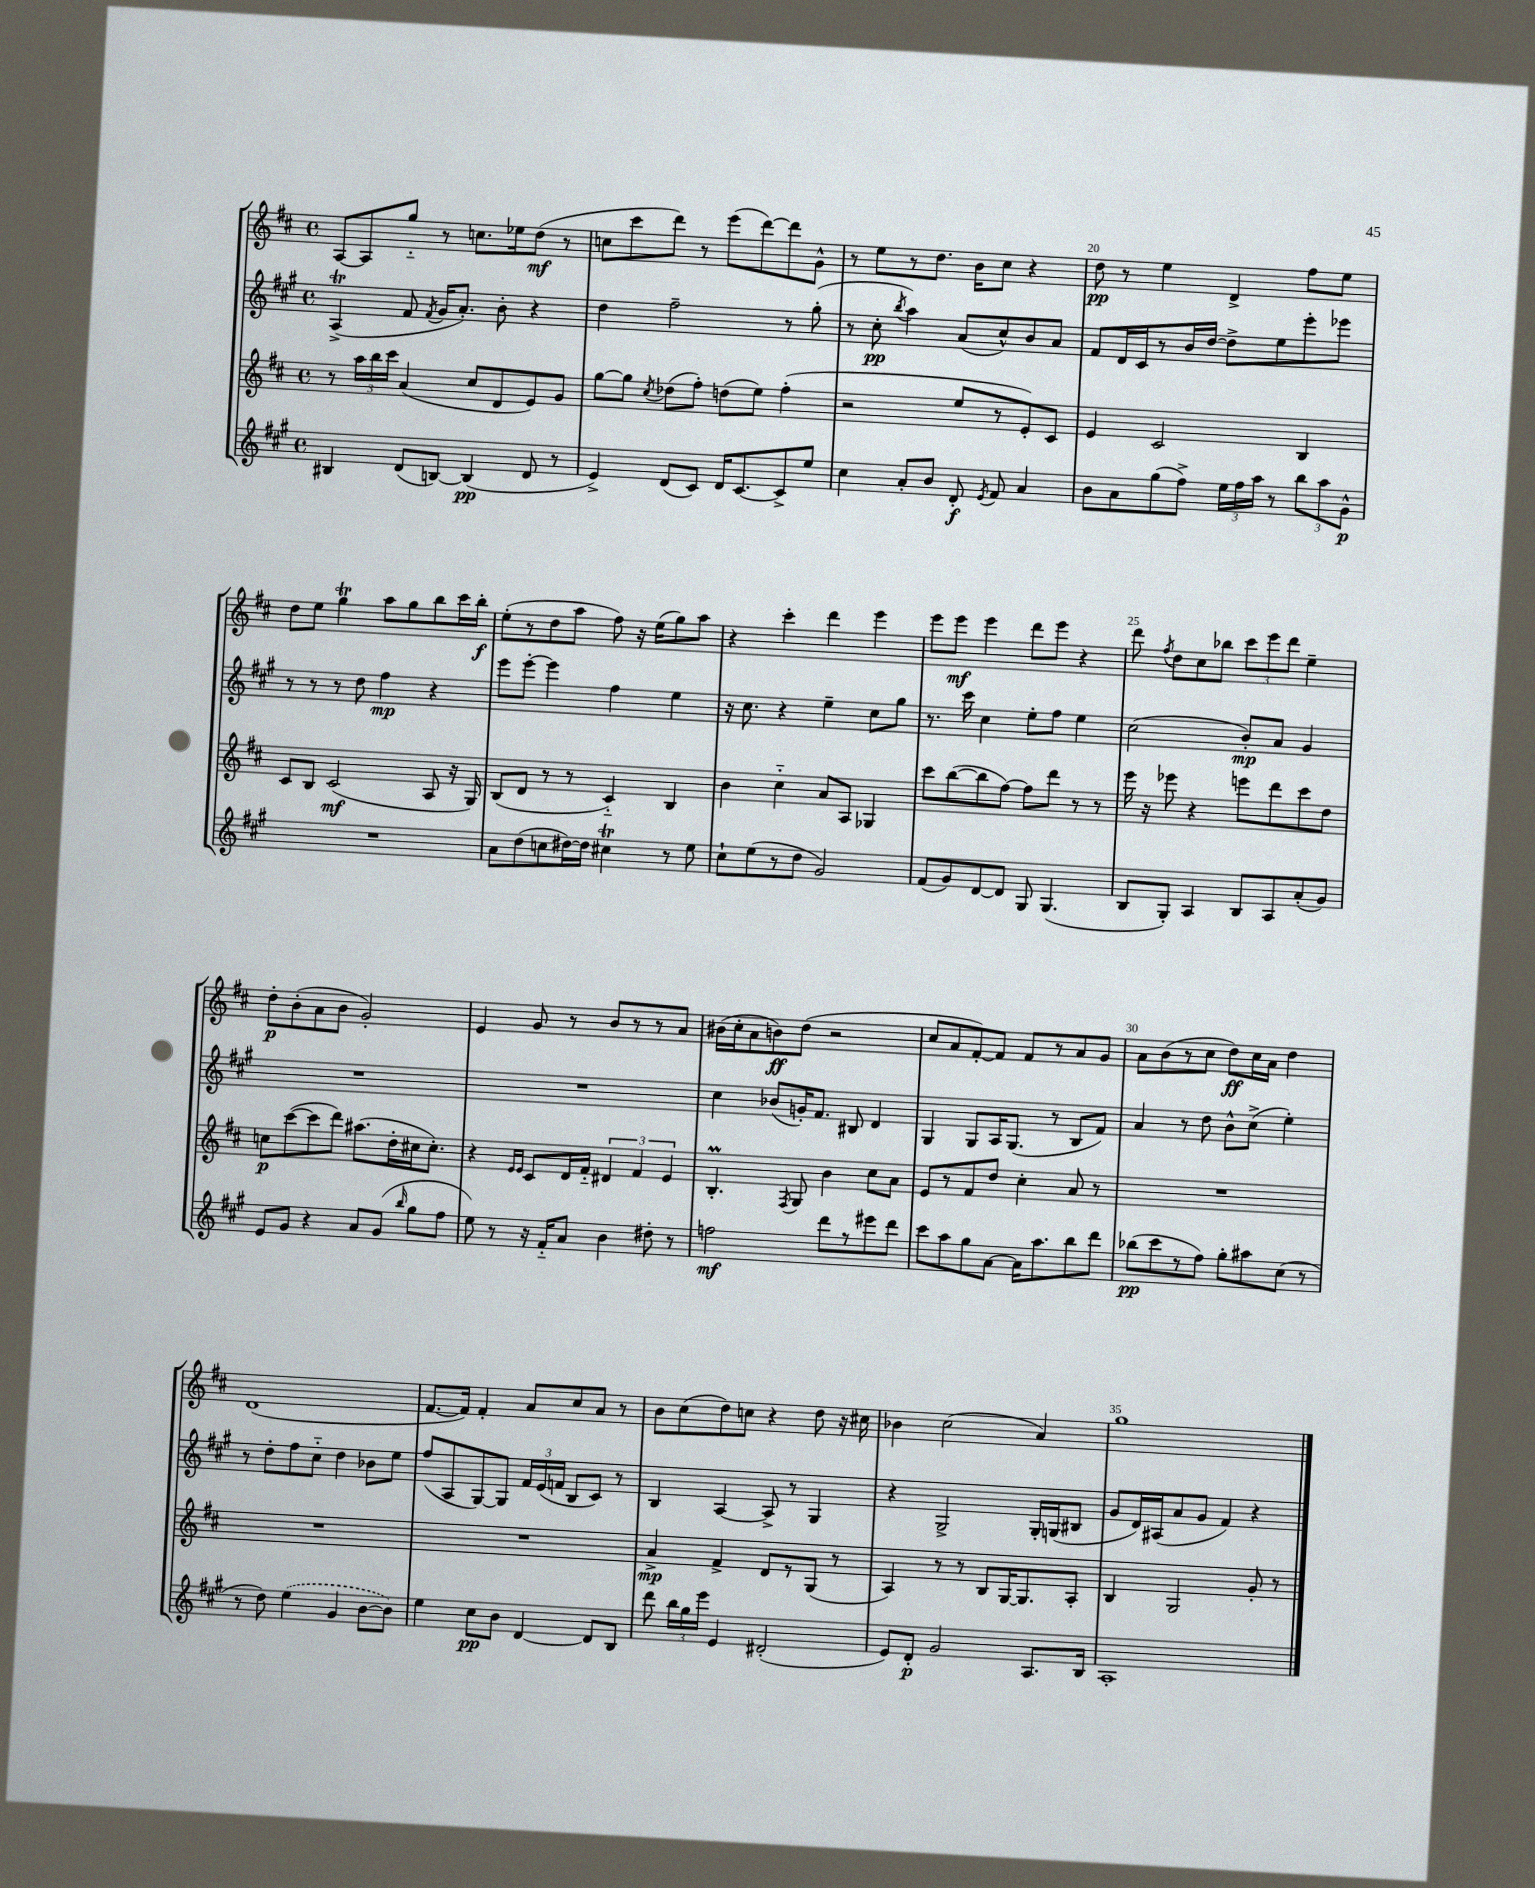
<<
\new StaffGroup <<
\new Staff = "s0" {
    \clef treble \key d \major \defaultTimeSignature \time 4/4
    \autoBeamOff a8[~ a8 g''8]-_ r8 c''8.[ ees''16 d''8]\mf( r8 |
    c''8[ cis'''8 d'''8]) r8 e'''8[( d'''8~) d'''8 g'8]-^ |
    r8 e''8[ r8 d''8.] b'16[ cis''8] r4 |
    d''8\pp r8 e''4 d'4-> fis''8[ e''8] |
    d''8[ e''8] g''4\trill a''8[ g''8 b''8 cis'''16 b''16]-.\f |
    e''8[-.( r8 d''8 a''8] fis''8) r16 e''16[( g''8) a''8] |
    r4 cis'''4-. d'''4 e'''4 |
    e'''8[ e'''8]\mf e'''4 d'''8[ e'''8] r4 |
    d'''8 \acciaccatura { fis''8 } d''8[ cis''8 bes''8] \tuplet 3/2 { cis'''8[ e'''8 d'''8] } e''4-- |
    d''8[-.\p b'8-.( a'8 b'8] g'2-.) |
    e'4 g'8 r8 b'8[ r8 r8 a'8] |
    bis'16[( cis''16-. a'8 b'8\ff) d''8]( r2 |
    cis''8[ a'8 fis'8~-.) fis'8] fis'8[ r8 a'8 g'8] |
    a'8[ b'8( r8 cis''8] d''8[\ff) cis''16 a'16] d''4 |
    d'1( |
    fis'8.[~ fis'16]) fis'4-. a'8[ cis''8 a'8] r8 |
    b'8[ cis''8( d''8) c''8] r4 d''8 r16 cis''16 |
    bes'4 cis''2( a'4) |
    g''1 \bar "|." |
}
\new Staff = "s1" {
    \clef treble \key a \major \defaultTimeSignature \time 4/4
    \autoBeamOff a4->\trill( fis'8 \acciaccatura { fis'8 } gis'16[ a'8.]-.) b'8-. r4 |
    d''4 fis''2-- r8 gis''8-.( |
    r8 cis''8-.\pp \acciaccatura { b''8 } a''4) a'8[( cis''8-^) b'8 a'8] |
    fis'8[ d'16 cis'16 r8 b'16 d''16]~ d''8[-> e''8 e'''8-. ees'''8] |
    r8 r8 r8 d''8 fis''4\mp r4 |
    e'''8[ e'''8]~-. e'''4 fis''4 e''4 |
    r16 cis''8. r4 e''4-- cis''8[ gis''8] |
    r8. cis'''16 cis''4 e''8[-. fis''8] e''4 |
    cis''2( b'8[-.\mp) a'8] gis'4 |
    R1 |
    R1 |
    cis''4 bes'8[( g'16-.) fis'8.] bis8 d'4 |
    gis4 gis8[ a16 gis8.]( r8 b8[ fis'8]) |
    a'4 r8 d''8 b'8[-^ cis''8]->( e''4-.) |
    r8 d''8[-. fis''8 cis''8]-_ d''4 bes'8[ e''8] |
    fis''8[( a8 gis8~) gis8] \tuplet 3/2 { fis'16[ e'16( f'16] } b8[ cis'8]) r8 |
    b4 a4~ a8-> r8 gis4 |
    r4 gis2-> gis16[-. g16( bis8] |
    gis'8[ d'16) ais16( a'8 gis'8] fis'4) r4 \bar "|." |
}
\new Staff = "s2" {
    \clef treble \key d \major \defaultTimeSignature \time 4/4
    \autoBeamOff r8 \tuplet 3/2 { a''16[ b''16 cis'''16] } a'4( cis''8[ d'8 e'8) g'8] |
    g''8[~ g''8] \acciaccatura { cis''8 } des''8[( fis''8]-.) d''8[( e''8]) fis''4-.( |
    r2 e''8[ r8 e'8-.) cis'8] |
    e'4 cis'2 b4 |
    cis'8[ b8] cis'2\mf( a8 r16 g16) |
    b8[( d'8] r8 r8 cis'4-_) b4 |
    b'4 cis''4-_ a'8[ a8] ges4 |
    cis'''8[ b''8~( b''8 fis''8]~) fis''8[ d'''8] r8 r8 |
    e'''16 r16 ees'''8 r4 e'''8[ d'''8 cis'''8 d''8] |
    c''8[\p cis'''8~( cis'''8 d'''8]) ais''8.[( d''16-. cis''16 cis''8.]-.) |
    r4 \grace { e'16[ e'16] } cis'8[ d'16 fis'16]-_ \tuplet 3/2 { dis'4 fis'4 e'4 } |
    b4.-.\prall \acciaccatura { fis8 } g8 b'4 cis''8[ a'8] |
    e'8[ r8 fis'8 d''8] cis''4-. a'8 r8 |
    R1 |
    R1 |
    R1 |
    a'4->\mp fis'4-> d'8[ r8 g8]( r8 |
    a4) r8 r8 b8[ g16~ g8. a8]-. |
    b4 g2 g'8-. r8 \bar "|." |
}
\new Staff = "s3" {
    \clef treble \key a \major \defaultTimeSignature \time 4/4
    \autoBeamOff bis4 d'8[( b8]~) b4\pp( d'8 r8 |
    e'4->) d'8[( cis'8]) d'16[ cis'8.~ cis'8-> e''8] |
    cis''4 a'8[-. b'8] d'8-.\f \acciaccatura { e'8 } fis'8 a'4 |
    b'8[ a'8 gis''8( fis''8]->) \tuplet 3/2 { e''16[ fis''16 a''16] } r8 \tuplet 3/2 { b''8[ a''8 gis'8]-^\p } |
    R1 |
    a'8[ d''8( c''8 dis''16~) dis''16] cis''4\trill r8 e''8 |
    cis''8[-! e''8( r8 d''8] gis'2) |
    fis'8[( gis'8) d'8~ d'8] gis8 gis4.( |
    b8[ gis8]-.) a4 b8[ a8 a'8-.( gis'8]) |
    e'8[ gis'8] r4 a'8[ gis'8]( \grace { b''16 } gis''8[ fis''8] |
    e''8) r8 r16 fis'16[-_ a'8] b'4 dis''8-. r8 |
    f''2\mf d'''8[ r8 eis'''8 d'''8] |
    cis'''8[ a''8 gis''8 a'8]~ a'16[ a''8. b''8 d'''8] |
    bes''8[\pp( cis'''8 r8 fis''8]) gis''8[-. ais''8 cis''8]( r8 |
    r8 d''8) \once \slurDashed e''4( gis'4 b'8[~ b'8]) |
    e''4 cis''8[\pp b'8] d'4~ d'8[ b8] |
    d'''8 \tuplet 3/2 { b''16[ gis''16 e'''16] } e'4 dis'2-.( |
    e'8[) d'8]-.\p gis'2 a8.[ b16] |
    a1-. \bar "|." |
}
>>
>>
\layout { \context { \Score currentBarNumber = #17 \override BarNumber.break-visibility = ##(#f #t #t) barNumberVisibility = #(every-nth-bar-number-visible 5) } }
